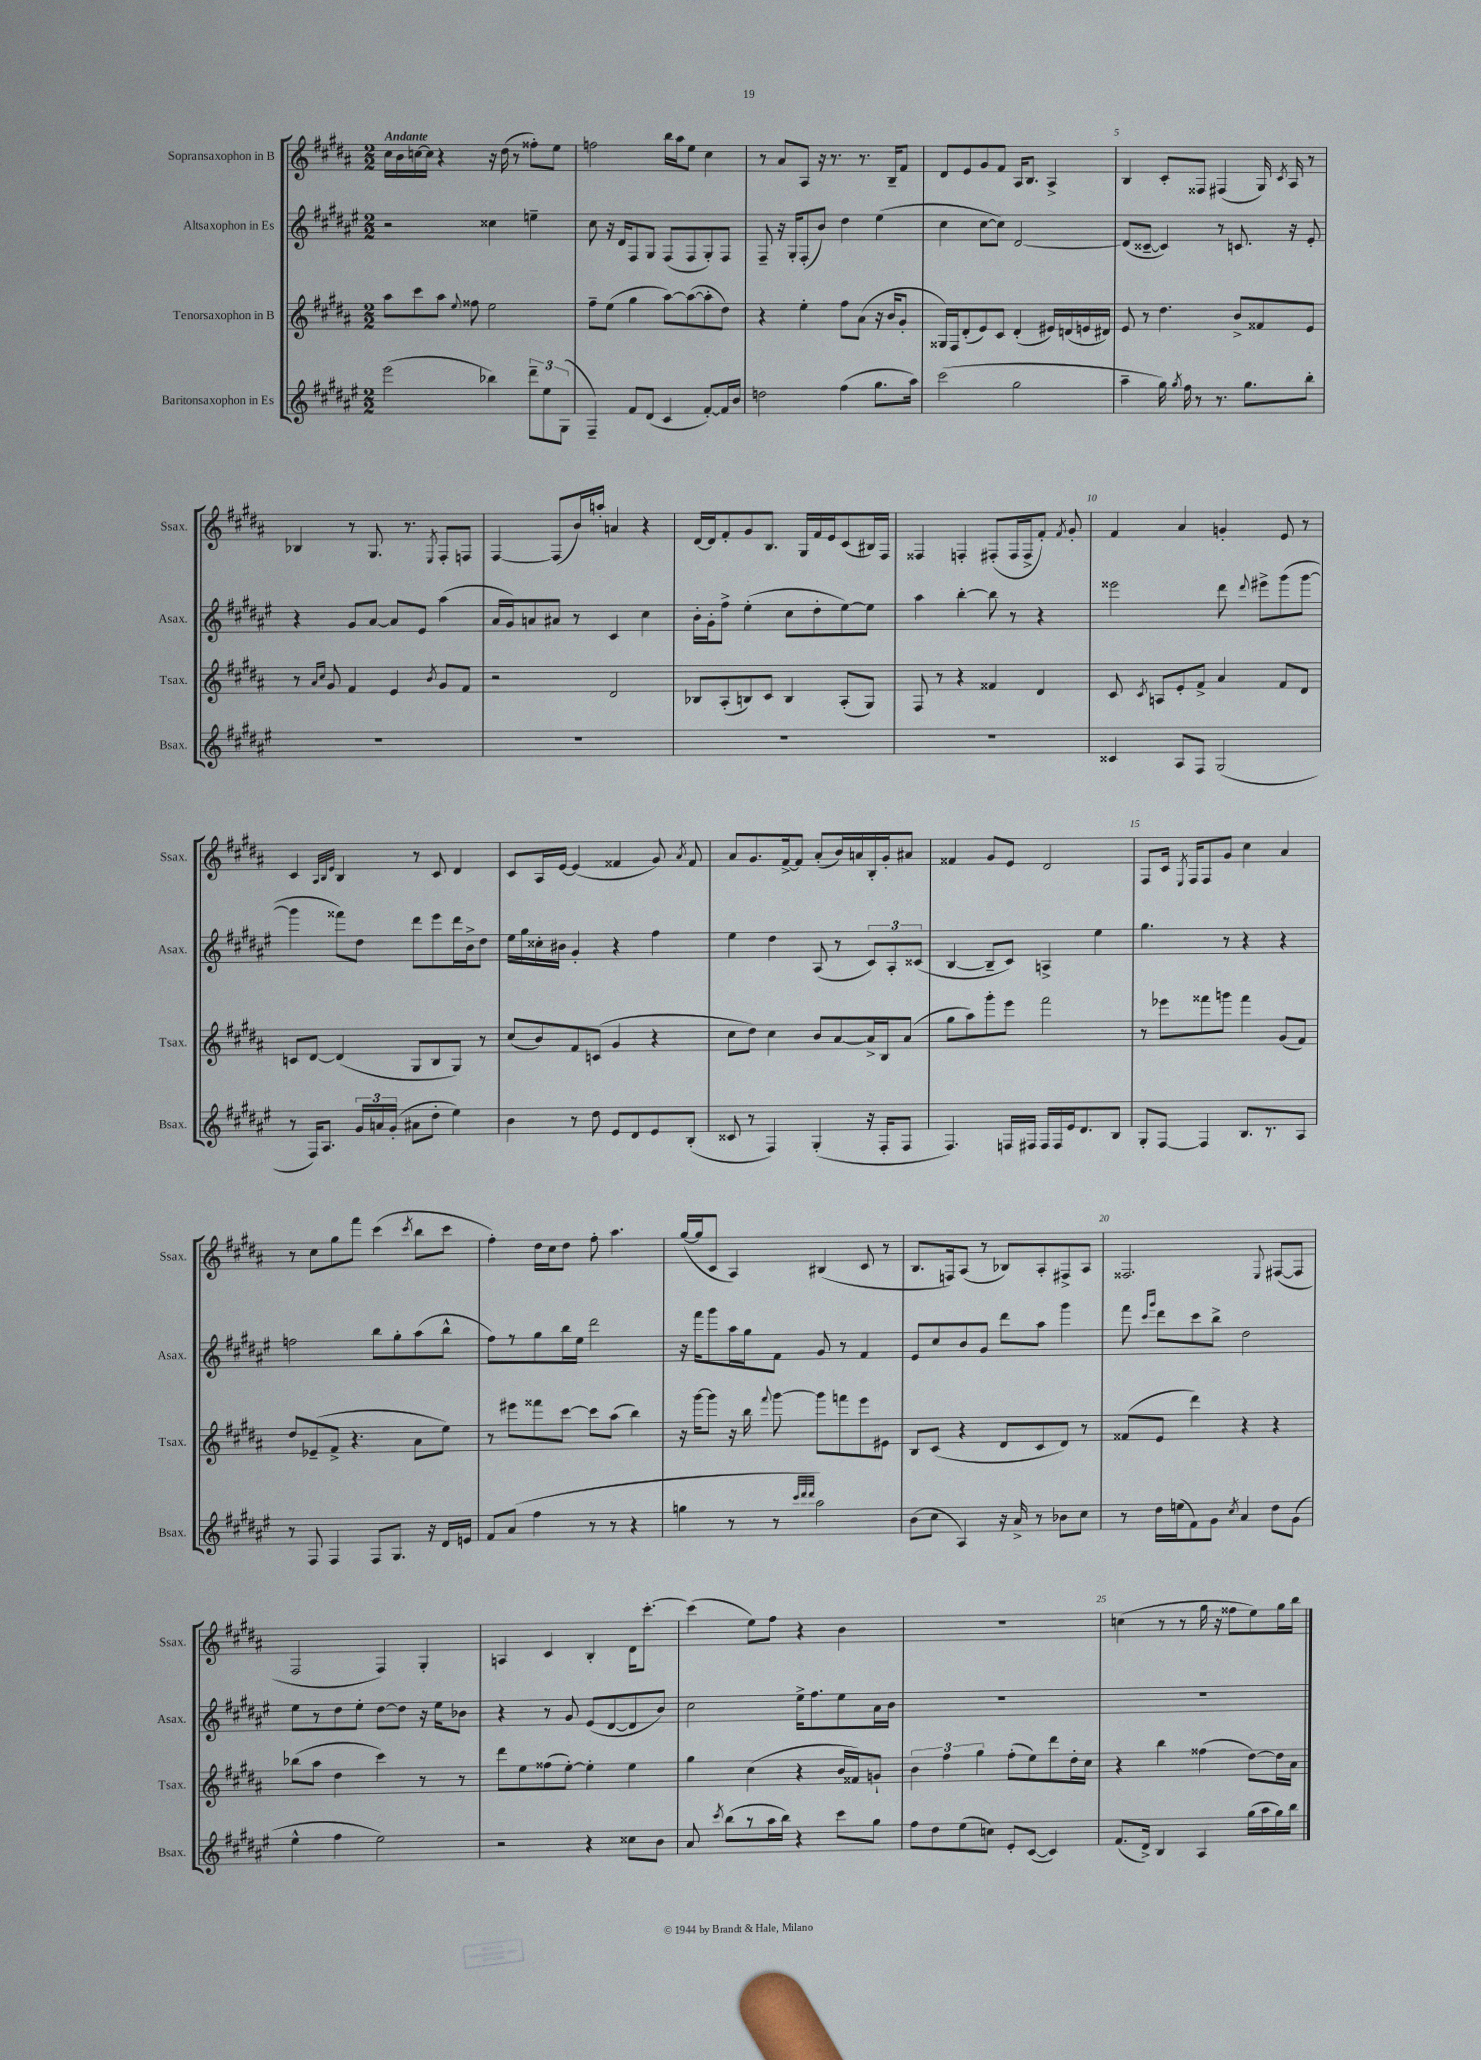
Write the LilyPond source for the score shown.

<<
\new StaffGroup <<
\new Staff = "s0" \with { instrumentName = "Sopransaxophon in B" shortInstrumentName = "Ssax." } {
    \clef treble \key b \major \numericTimeSignature \time 2/2 \tempo "Andante"
    \autoBeamOff cis''16[ b'16 c''16~ c''16] r4 r16 dis''16( r8 fisis''8[-.) e''8] |
    f''2 b''16[ ais''16 e''8] cis''4 |
    r8 ais'8[ ais8] r16 r8. r8. b16[-- fis'8] |
    dis'8[ e'8 gis'8 fis'8] ais16[ b8.] ais4-> |
    b4 cis'8[-. fisis8] fis4( gis16) \acciaccatura { cis'8 } ais16 r8 |
    bes4 r8 gis8. r8. \acciaccatura { e8 } fis8[-. f8] |
    fis4~ fis8[( b'16) a''16]-. a'4 r4 |
    dis'16[~ dis'16 fis'8-. gis'8 b8.] gis16[ fis'16 e'16 cis'8( bis16) fis16] |
    fisis4 f4-. fis8[-.( fis16 fis16-> fis'8]-.) \acciaccatura { fis'8 } gis'8-. |
    fis'4 ais'4 g'4-. e'8 r8 |
    cis'4 \grace { ais32[ b32 e'32] } b4 r8 cis'8 dis'4 |
    cis'8[ ais16 e'16]~ e'4( fisis'4 gis'8) \acciaccatura { ais'8 } fisis'8 |
    ais'8[ gis'8. fis'16~-> fis'8] ais'8[-.( b'16) a'16 b16-. gis'16-. ais'8] |
    fisis'4 gis'8[ e'8] dis'2 |
    fis8[ cis'16] \acciaccatura { e8 } fis16[ fis8 gis'8] cis''4 ais'4 |
    r8 cis''8[ gis''8 fis'''8] cis'''4( \acciaccatura { cis'''8 } b''8[ cis'''8] |
    fis''4-.) dis''16[ cis''16 dis''8] fis''8-. ais''4. |
    gis''16[~( gis''16 cis'8] ais4) bis4( cis'8 r8 |
    b8.[ f16) ais8]( r8 bes8[) ais8-. fis8-> ais8] |
    fisis2. \appoggiatura { e8 } fis8[~( fis8] |
    fis2 fis4) gis4-. |
    a4 cis'4 b4-. dis'16[ cis'''8.]~-. |
    cis'''4( e''8[) fis''8] r4 b'4 |
    R1 |
    c''4( r8 r8 gis''16 r16 fisis''8[ e''8) gis''16 b''16] \bar "|." |
}
\new Staff = "s1" \with { instrumentName = "Altsaxophon in Es" shortInstrumentName = "Asax." } {
    \clef treble \key fis \major \numericTimeSignature \time 2/2
    \autoBeamOff r2 cisis''4 e''4-- |
    cis''8 r16 dis'16[ fis8 gis8] fis8[( fis8 gis8-.) fis8] |
    fis8-- r16 gis16[-. fis8-.( b'8]) dis''4 eis''4( |
    cis''4 cis''8[~ cis''8]) dis'2~ |
    dis'8[( cisis'8]~-- cisis'4) r8 c'8. r16 eis'8-. |
    r4 gis'8[ ais'8]~ ais'8[ eis'8] ais''4( |
    ais'16[ gis'16) a'8 ais'8] r8 cis'4 cis''4 |
    b'16[-. gis'16-. fis''8]-> eis''4-.( cis''8[ dis''8-. eis''8~) eis''8] |
    ais''4 b''4~-. b''8 r8 r4 |
    eisis'''2 dis'''8 \appoggiatura { dis'''8 } eis'''8[-> gis'''8( gis'''8]~ |
    gis'''4 fisis'''8[) dis''8] dis'''8[ eis'''8 dis'''16 b'16-> dis''8] |
    eis''16[ gis''16 cisis''16-. bis'16] gis'4-. r4 fis''4 |
    eis''4 dis''4 ais8( r8 \tuplet 3/2 { cis'8[) ais8-. cisis'8]( } |
    b4~ b8[-- cis'8]) a4-> eis''4 |
    gis''4. r8 r4 r4 |
    f''2 b''8[ gis''8-. ais''8( b''8]-^ |
    fis''8[) r8 gis''8 b''16 eis''16] dis'''2 |
    r16 fis'''16[ gis'''8 ais''16 gis''16 fis'8] gis'8 r8 fis'4 |
    eis'8[ cis''8 b'8 gis'8] dis'''8[ ais''8] gis'''4 |
    fis'''8 \grace { cis'''16[ gis'''16] } dis'''8[ cis'''8 b''8]-> dis''2 |
    eis''8[ r8 dis''8 eis''8]-. dis''8[~ dis''8] r16 eis''16[ bes'8] |
    r4 r8 gis'8 eis'8[( dis'8~ dis'8 b'8]) |
    cis''2 eis''16[-> fis''8. eis''8 ais'16 b'16] |
    R1 |
    R1 \bar "|." |
}
\new Staff = "s2" \with { instrumentName = "Tenorsaxophon in B" shortInstrumentName = "Tsax." } {
    \clef treble \key b \major \numericTimeSignature \time 2/2
    \autoBeamOff ais''8[ cis'''8 ais''8] \appoggiatura { e''8 } fisis''8 e''2 |
    fis''8[-- e''8]( gis''4 ais''8[~) ais''8~( ais''8-. dis''8]) |
    r4 e''4-. fis''8[ ais'8]( r16 b'16[ gis'8]-. |
    gisis16[) fis16 dis'8-.( e'8) cis'8] dis'4-.( eis'16[) d'16( e'16 dis'16]) |
    e'8 r8 dis''4. b'8[-> fisis'8 e'8] |
    r8 \grace { ais'16[ cis''16] } gis'8 fis'4 e'4 \acciaccatura { b'8 } gis'8[ fis'8] |
    r2 dis'2 |
    bes8[ ais8-.( b8) cis'8] b4 ais8[-.( gis8]) |
    fis8 r8 r4 fisis'4 dis'4 |
    cis'8 \acciaccatura { cis'8 } a8[ e'8-. fis'8]-> ais'4 fis'8[ dis'8] |
    c'8[ dis'8]~ dis'4( gis8[ b8 gis8]) r8 |
    cis''8[( b'8) fis'8 c'8]( gis'4 r4 |
    cis''8[ dis''8]) cis''4 b'8[ ais'8~ ais'16-> b16 ais'8]( |
    gis''8[ ais''8) gis'''8-. e'''8] fis'''2 |
    r8 ees'''8[ fisis'''8 g'''8] fisis'''4 gis'8[( fis'8]) |
    dis''8[ ees'8--( fis'8]-> r4. ais'8[ e''8]) |
    r8 eis'''8[ fisis'''8 cis'''8]~ cis'''8[ ais''8]( b''4) |
    r16 gis'''16[~ gis'''8] r16 b''16 \appoggiatura { fis'''8 } gis'''8~ gis'''8[ f'''8 e'''8 eis'8] |
    b8[ cis'8]( r4 dis'8[ cis'8 dis'8]) r8 |
    fisis'8[( e'8] dis'''4) r4 r4 |
    bes''8[( ais''8] dis''4 cis'''4) r8 r8 |
    dis'''8[ e''8 fisis''8( e''8]~-.) e''4-. e''4 |
    gis''4 cis''4( r4 b'16[ fisis'16) g'8]-! |
    \tuplet 3/2 { b'4 fis''4 gis''4 } fis''8[-.( e''8) dis'''8 dis''16-. cis''16] |
    r4 b''4 fisis''4( dis''8[~) dis''16 ais'16] \bar "|." |
}
\new Staff = "s3" \with { instrumentName = "Baritonsaxophon in Es" shortInstrumentName = "Bsax." } {
    \clef treble \key fis \major \numericTimeSignature \time 2/2
    \autoBeamOff eis'''2( bes''4) \tuplet 3/2 { dis'''8[-- eis''8 gis8]( } |
    fis4--) fis'8[ dis'8]( cis'4 fis'8[~-.) fis'16 b'16] |
    d''2 fis''4( gis''8.[ ais''16]) |
    cis'''2( gis''2 |
    ais''4-- gis''16) \acciaccatura { gis''8 } fis''16 r8 r8. gis''8.[ b''8]-. |
    R1 |
    R1 |
    R1 |
    R1 |
    cisis'4 ais8[ fis8] gis2( |
    r8 fis16[) ais8.] \tuplet 3/2 { gis'16[ a'16 gis'16]-.( } ais'8[ dis''8]-. eis''4) |
    b'4 r8 dis''8 eis'8[ dis'8 eis'8 b8]-.( |
    cisis'8 r8 fis4) gis4-.( r16 fis16[-. fis8] |
    fis4.) f16[ fis16] fis16[ fis16 eis'16 dis'8. b8] |
    gis8[-. fis8]~ fis4 b8.[ r8. ais8] |
    r8 fis8 fis4 fis8[ gis8.] r16 dis'16[ e'16] |
    fis'8[ ais'8]( fis''4 r8 r8 r4 |
    g''4 r8 r8 \grace { cis'''32[ dis'''32 dis'''32] } ais''2) |
    b'8[( cis''8] ais4) r16 ais'16-> r8 bes'8[ cis''8] |
    r8 dis''16[ e''16( fis'8) gis'8] \acciaccatura { cis''8 } ais'4 dis''8[ gis'8]( |
    eis''4-^ fis''4 eis''2) |
    r2 r4 cisis''8[ b'8] |
    ais'8 \acciaccatura { cis'''8 } b''8[( r8 ais''16 b''16]) r4 cis'''8[ gis''8] |
    fis''8[ dis''8 eis''8( c''8]) eis'8[-. cis'8]~( cis'4) |
    fis'8.[( dis'16]->) b4 ais4 gis''16[( ais''16 gis''16) b''16] \bar "|." |
}
>>
>>
\layout { \context { \Score \override BarNumber.break-visibility = ##(#f #t #t) barNumberVisibility = #(every-nth-bar-number-visible 5) } }
